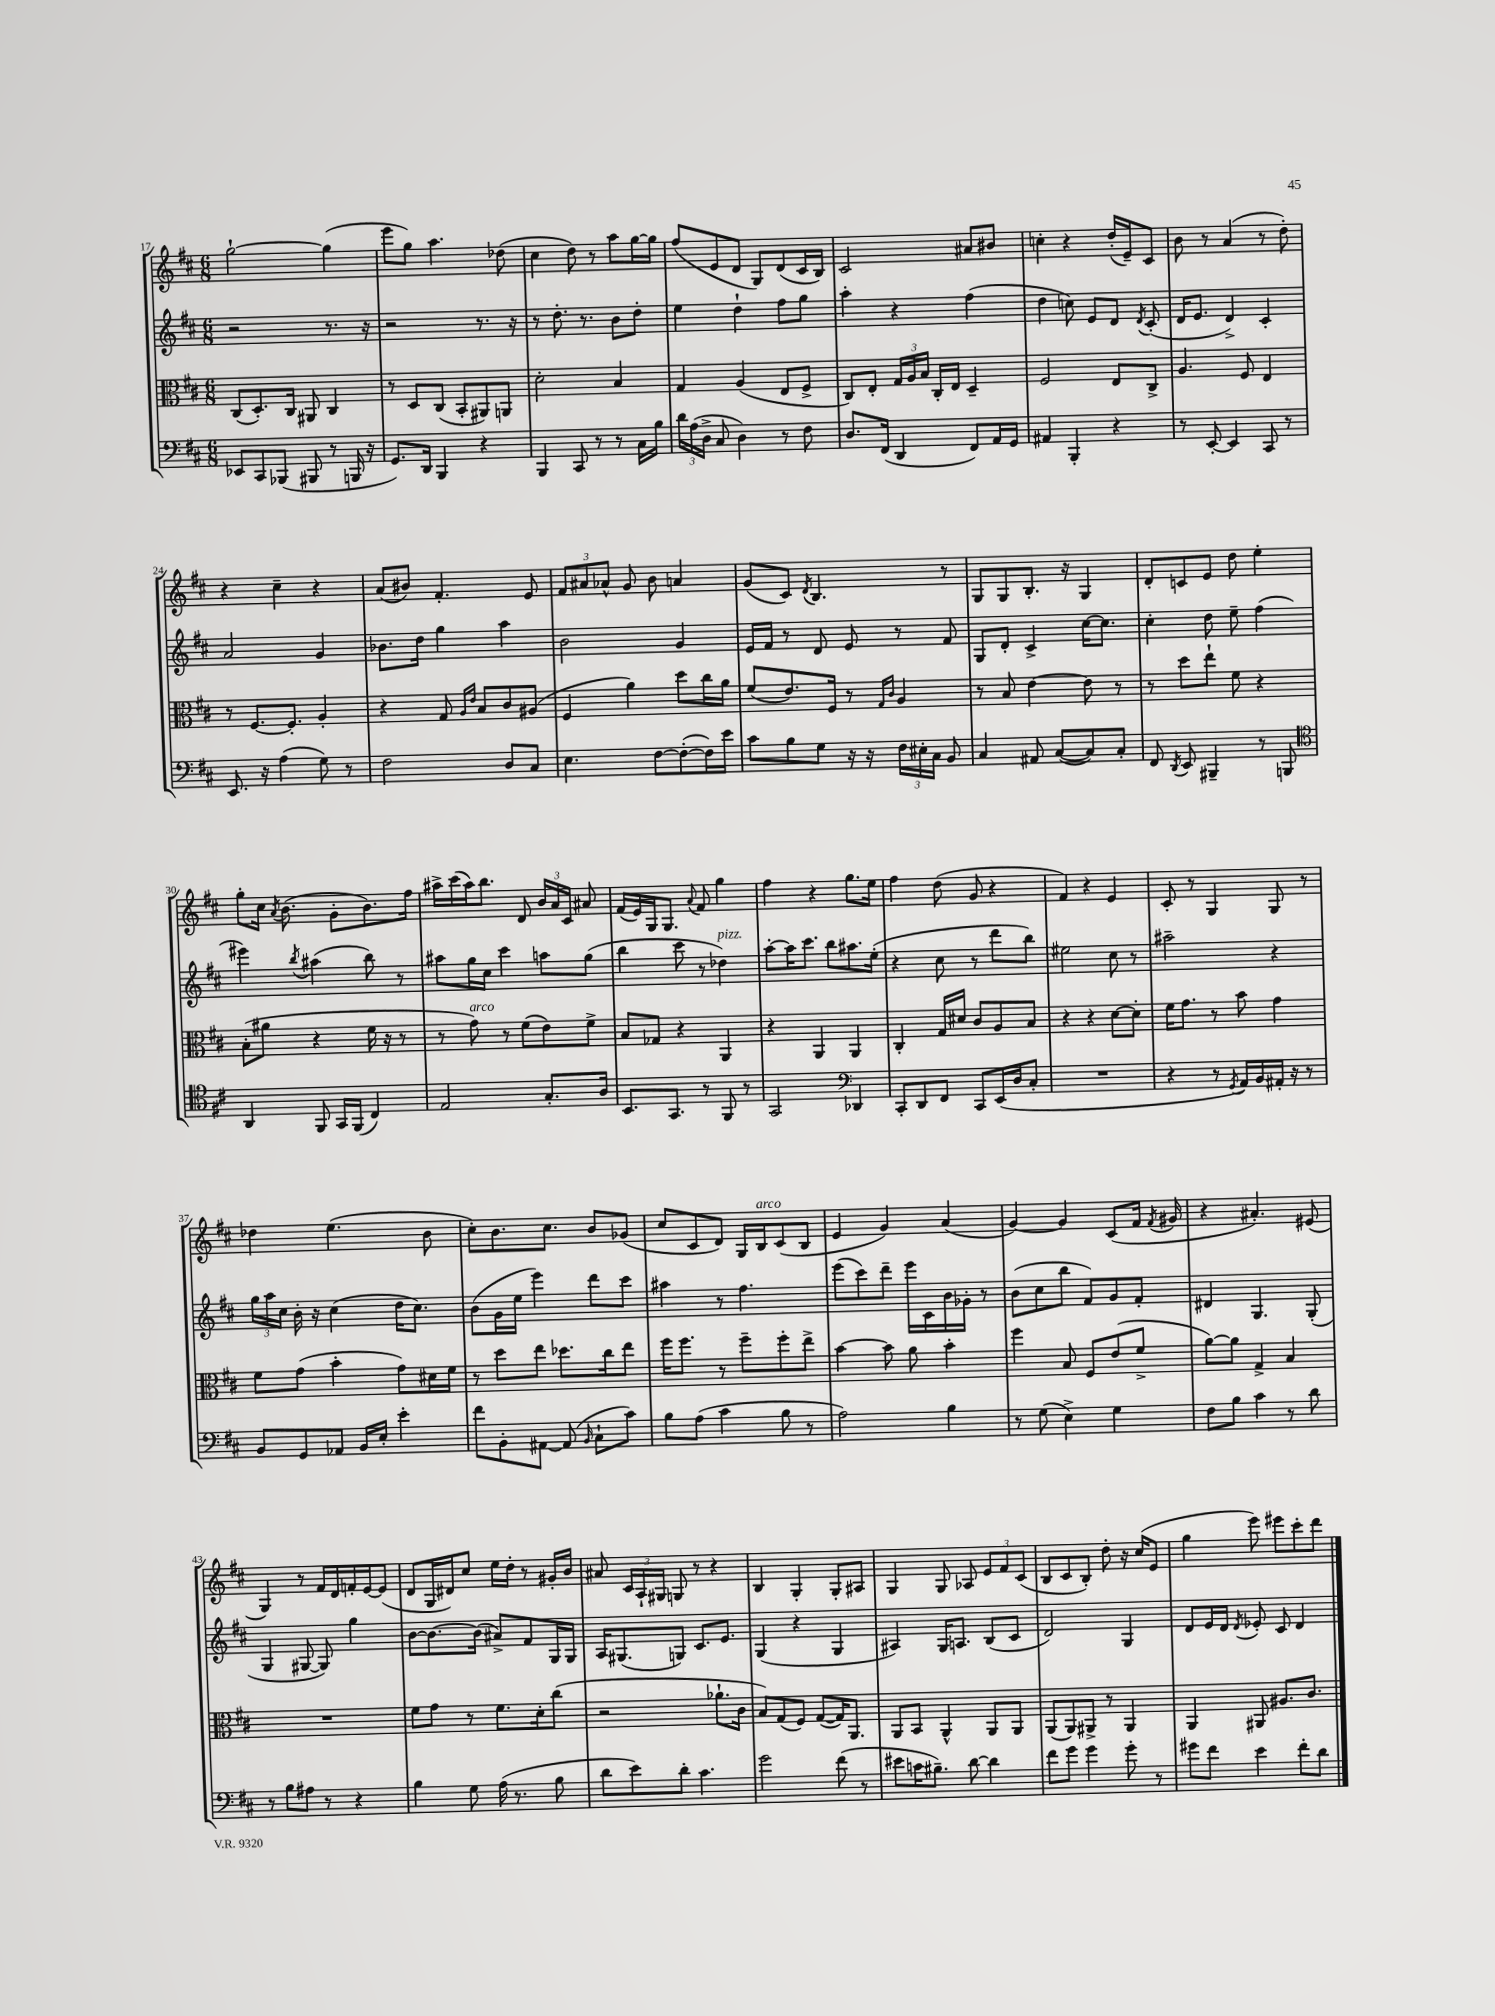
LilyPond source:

<<
\new StaffGroup <<
\new Staff = "s0" {
    \clef treble \key d \major \numericTimeSignature \time 6/8
    \autoBeamOff g''2~-! g''4( |
    e'''8[ g''8]) a''4. des''8( |
    cis''4 d''8) r8 a''8[ g''16~ g''16] |
    fis''8[( e'8 d'8] g8[) d'8( cis'16 b16]) |
    cis'2 ais'8[ bis'8] |
    c''4-. r4 d''16[-.( e'16--) cis'8] |
    b'8 r8 a'4( r8 d''8-.) |
    r4 cis''4-- r4 |
    a'8[( bis'8]) fis'4.-. e'8 |
    \tuplet 3/2 { fis'8[ ais'8 aes'8]-^ } g'8 b'8 a'4 |
    g'8[( cis'8]) \acciaccatura { d'8 } b4. r8 |
    g8[ g8 b8.]-. r16 g4 |
    d'8[-. c'8 e'8] d''8 e''4-. |
    g''8[-. cis''16] \acciaccatura { a'8 } b'8.( g'8[-. b'8.) fis''16] |
    ais''16[-> cis'''16( ais''16) b''8.] d'8 \tuplet 3/2 { b'16[ a'16 cis'16] } ais'8 |
    fis'16[( e'16) g16 g8.] \appoggiatura { a'8 } fis'8 g''4 |
    fis''4 r4 g''8.[ e''16] |
    fis''4 d''8( g'8 r4 |
    fis'4) r4 e'4 |
    cis'8-. r8 g4 g8 r8 |
    des''4 e''4.( b'8 |
    cis''8[-.) b'8. cis''8.] b'8[ ges'8]( |
    cis''8[ cis'8 d'8]) g16[ b16^\markup { \italic "arco" } cis'8( b8] |
    e'4 g'4) a'4( |
    g'4~) g'4 cis'8[( fis'16] \acciaccatura { fis'8 } gis'16 |
    r4 ais'4.-.) eis'8( |
    g4) r8 fis'16[ d'16 f'16-. e'16~ e'8]( |
    d'8[ g16 dis'16) cis''8] e''16[ d''16]-. r8 gis'16[-. b'16] |
    ais'8 \tuplet 3/2 { cis'16[ a16-! gis16] } g8 r8 r4 |
    b4 g4-. g8[-. ais8] |
    g4 g8 aes8 \tuplet 3/2 { e'8[ fis'8 cis'8]( } |
    b8[ cis'8 b8]-.) d''8-. r16 cis''16[( e'8] |
    g''4 e'''8) eis'''8[ cis'''8-. d'''8] \bar "|." |
}
\new Staff = "s1" {
    \clef treble \key d \major \numericTimeSignature \time 6/8
    \autoBeamOff r2 r8. r16 |
    r2 r8. r16 |
    r8 d''8.-. r8. b'8[ d''8]-. |
    e''4 d''4-! fis''8[ g''8] |
    a''4-. r4 fis''4( |
    d''4 c''8) e'8[ d'8] \acciaccatura { d'8 } cis'8-.( |
    d'16[ e'8.] d'4->) cis'4-. |
    a'2 g'4 |
    bes'8.[ d''16] g''4 a''4 |
    b'2 g'4 |
    e'16[ fis'16] r8 d'8 e'8 r8 fis'8 |
    g8[ d'8]-. cis'4-> cis''16[~ cis''8.] |
    cis''4-. d''8 e''8-- fis''4( |
    eis'''4) \acciaccatura { b''8 } ais''4( b''8) r8 |
    ais''8[ g''16 cis''16] cis'''4 a''8[ g''8]( |
    b''4 cis'''8 r8 des''4^\markup { \italic "pizz." }) |
    a''8[~-. a''16 cis'''8.] b''8[ ais''8. e''16]-.( |
    r4 cis''8 r8 d'''8[ b''8]) |
    eis''2 cis''8 r8 |
    ais''2-- r4 |
    \tuplet 3/2 { g''16[ a''16 cis''16] } b'16-. r16 cis''4( d''16[ cis''8.]) |
    b'8[( g'16 e''16] e'''4) d'''8[ cis'''8] |
    ais''4 r8 fis''4. |
    e'''8[( cis'''8) d'''8]-- e'''16[ cis'16 b'16 ges'16]-. r8 |
    b'8[( cis''8 b''8] fis'8[) g'8 fis'8]-. |
    dis'4 g4. g8-.( |
    g4 gis8~ gis8) g''4 |
    b'8[~ b'8.~ b'16]( ais'8[->) fis'8 g16 g16] |
    a16[ gis8.( g8]) cis'8.[ e'8.] |
    g4( r4 g4 |
    ais4) g16[ a8.] b8[( cis'8] |
    d'2) g4 |
    d'8[ e'16 d'16] \acciaccatura { d'8 } ees'8-. cis'8 d'4 \bar "|." |
}
\new Staff = "s2" {
    \clef alto \key d \major \numericTimeSignature \time 6/8
    \autoBeamOff cis8[( d8.-.) cis16] ais,8 cis4 |
    r8 d8[ cis8]( b,8[-. ais,8) a,8] |
    d'2-. b4 |
    g4 a4( e8[ fis8]-> |
    cis8[) e8]-. \tuplet 3/2 { g16[ a16 b16] } cis16[-. e16] d4-- |
    fis2 e8[ cis8]-> |
    a4. fis8 e4 |
    r8 fis8.[~ fis8.]-. a4-. |
    r4 g8 \grace { a16[ e'16] } b8[ cis'8 ais8]( |
    fis4 a'4) d''8[ cis''16 a'16] |
    fis'8[( e'8.) fis16] r8 \grace { g16[ cis'16] } a4 |
    r8 b8 e'4~ e'8 r8 |
    r8 d''8[ e''8]-! fis'8 r4 |
    b8[-.( ais'8] r4 fis'16 r16 r8 |
    r8 g'8^\markup { \italic "arco" }) r8 fis'8[( e'8) fis'8]-> |
    b8[ ges8] r4 a,4 |
    r4 a,4 a,4 |
    cis4-. g16[ dis'16] cis'8[ a8 b8] |
    r4 r4 d'8[~ d'8]-. |
    fis'16[ g'8.] r8 b'8 g'4 |
    fis'8[ g'8]( b'4-. g'8[) dis'16 fis'16] |
    r8 d''8[ e''8] des''8.[ cis''16 e''8] |
    fis''16[ fis''8.] r8 fis''8[-- fis''8-. e''8]-> |
    b'4~ b'8 a'8 b'4-. |
    fis''4 b8 fis8[ e'8( fis'8]-> |
    a'8[~) a'8] g4-> b4 |
    R2. |
    fis'8[ g'8] r8 fis'8.[ d'16-. cis''8]( |
    r2 aes'8.[-! cis'16] |
    b8[) g8( fis8]) g8[~( g16) a,8.] |
    a,8[ b,8] a,4-^ a,8[ a,8] |
    a,8[( a,8) ais,8]-> r8 ais,4 |
    a,4 ais,8 ais8.[ cis'8.] \bar "|." |
}
\new Staff = "s3" {
    \clef bass \key d \major \numericTimeSignature \time 6/8
    \autoBeamOff ees,8[ cis,8 bes,,8]( bis,,8 r8 b,,16 r16 |
    g,8.[) d,16] b,,4 r4 |
    b,,4 cis,8 r8 r8 cis16[ b16] |
    \tuplet 3/2 { d'16[ a16( d16]-> } cis8 d4) r8 fis8 |
    d8.[ fis,16]( d,4 fis,8[) a,16 g,16] |
    ais,4 b,,4-. r4 |
    r8 e,8~-. e,4 cis,8 r8 |
    e,8. r16 a4( g8) r8 |
    fis2 d8[ cis8] |
    e4. fis8[~ fis8~-.( fis16) e'16] |
    cis'8[ b8 g8] r16 r16 \tuplet 3/2 { fis16[ eis16-. cis16] } b,8 |
    cis4 ais,8 cis8[~( cis8) cis8]-. |
    fis,8 \acciaccatura { d,8 } e,8 bis,,4-- r8 b,,8 |
    \clef tenor a,4 fis,8 g,16[ fis,16]( cis4) |
    e2 g8.[-. a16] |
    b,8.[ g,8.] r8 fis,8 r8 |
    g,2 \clef bass des,4 |
    cis,8[-. d,8 fis,8] cis,8[ e,16( d16 cis8]-. |
    R2. |
    r4 r8 \acciaccatura { g,8 } a,16[) b,16 ais,16]-. r16 r8 |
    b,8[ g,8 aes,8] b,16[ e16]-. e'4-. |
    fis'8[ b,8-. ais,8]~ ais,8( \grace { b,16 } cis8[-! cis'8]) |
    b8[ a8]( cis'4 b8 r8 |
    a2) b4 |
    r8 g8( e4->) g4 |
    fis8[ b8] cis'4 r8 d'8 |
    r8 b8[ ais8] r8 r4 |
    b4 g8 a16( r8. b8 |
    d'8[ e'8) d'8]-. cis'4. |
    g'2 fis'8( r8 |
    eis'8[ c'16 bis8.]--) d'8~ d'4 |
    fis'8[ g'8] g'4 g'8-. r8 |
    gis'8[ fis'8] e'4 fis'8[-. d'8] \bar "|." |
}
>>
>>
\layout { \context { \Score currentBarNumber = #17 } }
